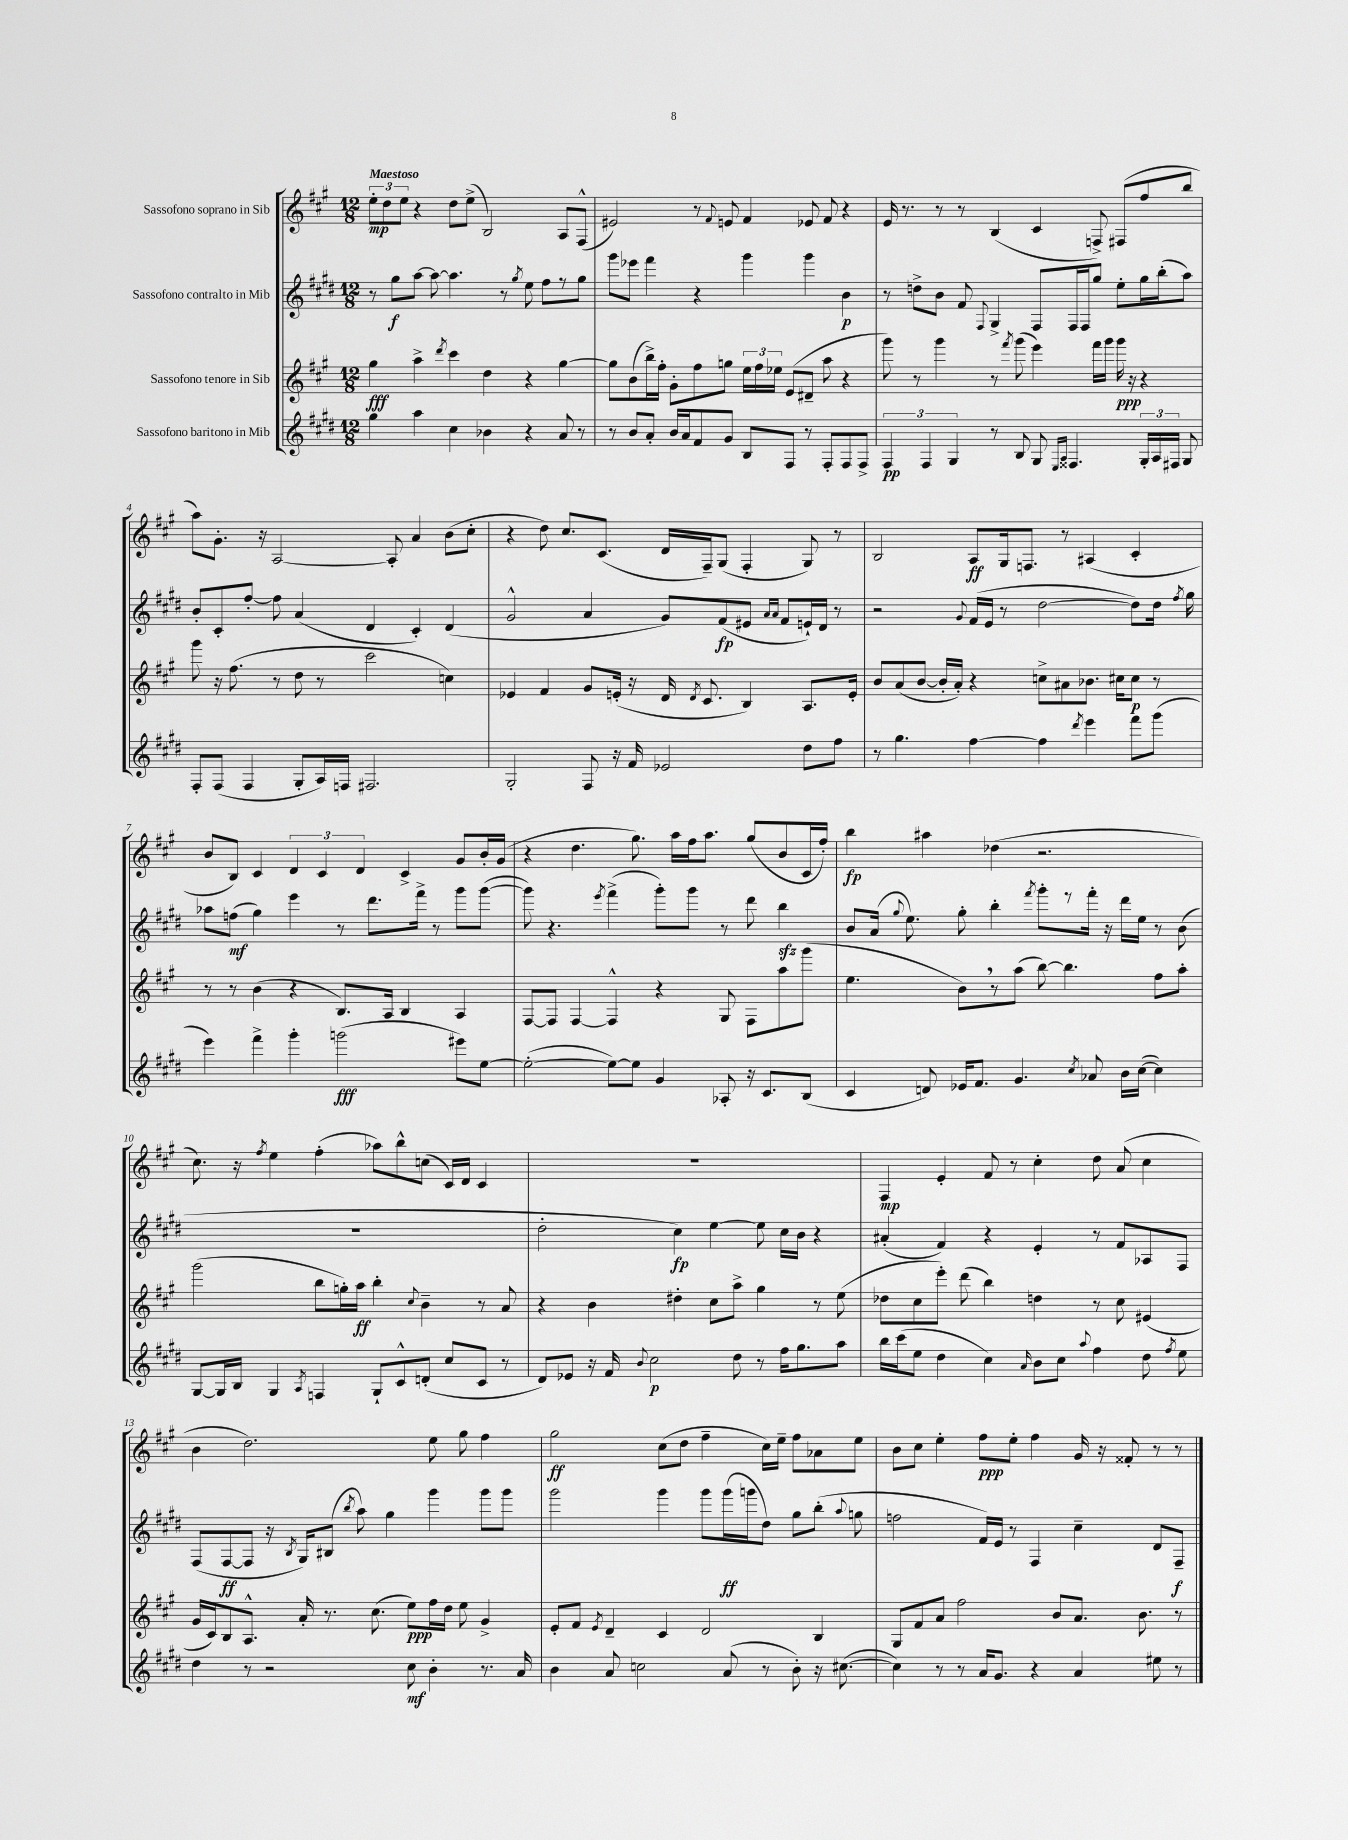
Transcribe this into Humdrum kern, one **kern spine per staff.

**kern	**dynam	**kern	**dynam	**kern	**dynam	**kern	**dynam
*part4	*part4	*part3	*part3	*part2	*part2	*part1	*part1
*staff4	*staff4	*staff3	*staff3	*staff2	*staff2	*staff1	*staff1
*I"Sassofono baritono in Mib	*	*I"Sassofono tenore in Sib	*	*I"Sassofono contralto in Mib	*	*I"Sassofono soprano in Sib	*
*clefG2	*	*clefG2	*	*clefG2	*	*clefG2	*
*k[f#c#g#d#]	*	*k[f#c#g#]	*	*k[f#c#g#d#]	*	*k[f#c#g#]	*
*M12/8	*	*M12/8	*	*M12/8	*	*M12/8	*
=1	=1	=1	=1	=1	=1	=1	=1
!	!	!	!	!	!	!LO:TX:a:B:t=Maestoso	!
4gg#\	.	4gg#\	fff	8r	.	12ee'\L	mp
.	.	.	.	.	.	12dd\	.
.	.	.	.	8gg#\L	f	.	.
.	.	.	.	.	.	12ee\J	.
4aa\	.	4aa^\	.	[8aa\J	.	4r	.
.	.	.	.	8aa\_	.	.	.
.	.	8qddd/	.	.	.	.	.
4cc#\	.	4ccc#\	.	4.aa\]	.	8dd\L	.
.	.	.	.	.	.	(8ee^\J	.
4b-X\	.	4dd\	.	.	.	2B/)	.
.	.	.	.	8r	.	.	.
.	.	.	.	8qgg#/	.	.	.
4r	.	4r	.	8ee\	.	.	.
.	.	.	.	8ff#\L	.	.	.
8a/	.	[4gg#\	.	8r	.	8A/L	.
8r	.	.	.	8gg#\J	.	(8F#^^/J	.
=2	=2	=2	=2	=2	=2	=2	=2
8r	.	8gg#\L]	.	8ggg#\L	.	2e#X/)	.
8b/L	.	(8b\	.	8eee-X\J	.	.	.
8a'/J	.	16bb^\L)	.	4fff#\	.	.	.
.	.	16ff#'\JJ	.	.	.	.	.
16b/LL	.	8g#'\L	.	.	.	.	.
16a/J	.	.	.	.	.	.	.
8f#/	.	8ff#\	.	4r	.	8r	.
.	.	.	.	.	.	8qqf#/	.
8g#/J	.	8ggn\J	.	.	.	8en/	.
8B/L	.	24ee\LL	.	4ggg#\	.	4f#/	.
.	.	24ff#\	.	.	.	.	.
.	.	24ee-X\JJ	.	.	.	.	.
8F#/J	.	(8e/L	.	.	.	.	.
8r	.	8d#X~/J	.	4ggg#\	.	8e-X/	.
8F#'/L	.	8aa\	.	.	.	8f#/	.
8F#/	.	4r	.	4b\	p	4r	.
8F#^/J	.	.	.	.	.	.	.
=3	=3	=3	=3	=3	=3	=3	=3
6F#/	pp	8ggg#\)	.	8r	.	16e/	.
.	.	.	.	.	.	8.r	.
.	.	8r	.	8ddn^\L	.	.	.
6F#/	.	.	.	.	.	.	.
.	.	4ggg#\	.	8b\J	.	8r	.
6G#/	.	.	.	.	.	.	.
.	.	.	.	8f#/	.	8r	.
.	.	.	.	8qqF#/	.	.	.
8r	.	8r	.	4G#^/	.	(4B/	.
.	.	8qfff#/	.	.	.	.	.
8B/	.	(8ggg#\	.	.	.	.	.
8G#/	.	4eee\)	.	8F#/L	.	4c#/	.
16qqE/LL	.	.	.	.	.	.	.
16qqA/JJ	.	.	.	.	.	.	.
4.F##X/	.	.	.	16F#/L	.	.	.
.	.	.	.	16F#/J	.	.	.
.	.	16fff#\LL	.	8gg#/J	.	8Fn^/)	.
.	.	16ggg#\JJ	.	.	.	.	.
.	.	16ggg#\	ppp	8ee'\L	.	(8F#X/L	.
.	.	16r	.	.	.	.	.
24G#'/LL	.	4r	.	16gg#\L	.	8ff#/	.
24A/	.	.	.	.	.	.	.
.	.	.	.	(16bb'\J	.	.	.
24F#X/JJ	.	.	.	.	.	.	.
8G#/	.	.	.	8aa\J)	.	8bb/J	.
!!LO:LB:g=z
=4	=4	=4	=4	=4	=4	=4	=4
8F#'/L	.	8ggg#\	.	8b'/L	.	8aa\L)	.
(8F#/J	.	16r	.	8c#'/	.	8.g#'\J	.
.	.	(8.ff#\	.	.	.	.	.
4F#/	.	.	.	[8ff#'/J	.	.	.
.	.	.	.	.	.	16r	.
.	.	8r	.	8ff#\]	.	[2A/	.
8G#'/L	.	8dd\	.	(4a/	.	.	.
16A/L)	.	8r	.	.	.	.	.
16Fn/JJ	.	.	.	.	.	.	.
2.F#X/	.	2ccc#\	.	4d#/	.	.	.
.	.	.	.	.	.	8A'/]	.
.	.	.	.	4c#'/)	.	4a/	.
.	.	4ccn\)	.	(4d#/	.	(8b\L	.
.	.	.	.	.	.	8cc#'\J	.
=5	=5	=5	=5	=5	=5	=5	=5
2G#'/	.	4e-X/	.	2g#^^/	.	4r	.
.	.	4f#/	.	.	.	8dd\)	.
.	.	.	.	.	.	8.cc#/L	.
8F#/	.	8g#/L	.	4a/	.	.	.
.	.	.	.	.	.	(8.c#/J	.
16r	.	(16en'/Jk	.	.	.	.	.
16f#/	.	16r	.	.	.	.	.
2e-X/	.	16d/	.	8g#/L)	.	16d/LL	.
.	.	8qd/	.	.	.	.	.
.	.	8.c#/	.	.	.	16F#~/J)	.
.	.	.	.	(8f#/	fp	(8G#/J	.
.	.	4B/)	.	8e#X/J	.	4F#'/	.
.	.	.	.	16qqa/LL	.	.	.
.	.	.	.	16qqa/JJ	.	.	.
.	.	.	.	8f#/L	.	.	.
8dd#\L	.	8.A/L	.	16en`/L)	.	8G#/)	.
.	.	.	.	16d#/JJ	.	.	.
8ff#\J	.	.	.	8r	.	8r	.
.	.	16e'/Jk	.	.	.	.	.
=6	=6	=6	=6	=6	=6	=6	=6
8r	.	8b/L	.	2r	.	2B/	.
4.gg#\	.	(8a/	.	.	.	.	.
.	.	[8b/J	.	.	.	.	.
.	.	16b'/LL]	.	.	.	.	.
.	.	16a'/JJ)	.	.	.	.	.
.	.	.	.	8qqg#/	.	.	.
[4ff#\	.	4r	.	(16f#/LL	.	8A/L	ff
.	.	.	.	16e/JJ	.	.	.
.	.	.	.	8r	.	16G#/k	.
.	.	.	.	.	.	8.Fn/J	.
4ff#\]	.	8ccn^\L	.	[2dd#\	.	.	.
.	.	8a#X\	.	.	.	8r	.
8qddd#/	.	.	.	.	.	.	.
4eee\	.	8.b-X\J	.	.	.	(4A#X/	.
.	.	16cc#X\KL	.	.	.	.	.
8fff#\L	.	8cc#\J	p	8dd#\L])	.	4c#'/	.
(8ggg#\J	.	8r	.	16dd#\Jk	.	.	.
.	.	.	.	8qff#/	.	.	.
.	.	.	.	16gg#\	.	.	.
!!LO:LB:g=z
=7	=7	=7	=7	=7	=7	=7	=7
4eee\)	.	8r	.	8aa-X\L	.	8b/L	.
.	.	8r	.	(8ffn\J	mf	8B/J)	.
4fff#^\	.	(4b\	.	4gg#\)	.	4c#/	.
4ggg#'\	.	4r	.	4eee\	.	6d/	.
.	.	.	.	.	.	6c#/	.
(2gggn\	fff	8.B/L)	.	8r	.	.	.
.	.	.	.	.	.	6d/	.
.	.	.	.	8.ddd#\L	.	.	.
.	.	16A/Jk	.	.	.	.	.
.	.	4B/	.	.	.	4c#^/	.
.	.	.	.	16fff#^\Jk	.	.	.
.	.	.	.	8r	.	.	.
8eee#X\L)	.	4A/	.	8ggg#\L	.	8g#/L	.
[8ee\J	.	.	.	([8ggg#\J	.	16b'/L	.
.	.	.	.	.	.	(16g#/JJ	.
=8	=8	=8	=8	=8	=8	=8	=8
(2ee'\_	.	[8F#/L	.	8ggg#\])	.	4r	.
.	.	8F#/J]	.	4.r	.	.	.
.	.	[4F#/	.	.	.	4.dd\	.
.	.	.	.	8qeee/	.	.	.
8ee\L_)	.	4F#^^/]	.	(4fff#^\	.	.	.
8ee\J]	.	.	.	.	.	8.gg#\)	.
4g#/	.	4r	.	8ggg#'\L)	.	.	.
.	.	.	.	.	.	16aa\LL	.
.	.	.	.	8ggg#\J	.	16ff#\J	.
.	.	.	.	.	.	8.aa\J	.
8A-X'/	.	8G#/	.	8r	.	.	.
16r	.	8F#\L	.	8ddd#\	.	(8gg#/L	.
8.c#/L	.	.	.	.	.	.	.
.	.	8aa\	.	4bbzz\	.	8b/	.
(8B/J	.	(8ggg#\J	.	.	.	16c#/L	.
.	.	.	.	.	.	16ff#'/JJ)	.
=9	=9	=9	=9	=9	=9	=9	=9
4c#/	.	4.ee\	.	8b/L	.	4bb\	fp
.	.	.	.	(16a/Jk	.	.	.
.	.	.	.	8qqgg#/	.	.	.
.	.	.	.	8.ee\)	.	.	.
8dn/)	.	.	.	.	.	4aa#X\	.
16e-X/KL	.	8b,\L)	.	8gg#'\	.	.	.
8.f#/J	.	.	.	.	.	.	.
.	.	8r	.	4bb'\	.	(4dd-X\	.
4.g#/	.	(8aa\J	.	.	.	.	.
.	.	.	.	8qfff#/	.	.	.
.	.	[8bb\)	.	8ggg#'\L	.	2.r	.
.	.	4.bb\]	.	8r	.	.	.
8qcc#/	.	.	.	.	.	.	.
8a-X/	.	.	.	16fff#'\Jk	.	.	.
.	.	.	.	16r	.	.	.
16b\LL	.	.	.	16ddd#\LL	.	.	.
([16cc#\JJ	.	.	.	16ee\JJ	.	.	.
4cc#\])	.	8ff#\L	.	8r	.	.	.
.	.	8aa'\J	.	(8b\	.	.	.
!!LO:LB:g=z
=10	=10	=10	=10	=10	=10	=10	=10
[8G#/L	.	(2ggg#\	.	1.r	.	8.cc#\)	.
16G#/L]	.	.	.	.	.	.	.
16B/JJ	.	.	.	.	.	16r	.
.	.	.	.	.	.	8qff#/	.
4G#/	.	.	.	.	.	4ee\	.
8qA/	.	.	.	.	.	.	.
4Fn/	.	8bb\L	.	.	.	(4ff#'\	.
.	.	16ggn'\L)	.	.	.	.	.
.	.	16aa\JJ	ff	.	.	.	.
8G#`/L	.	4bb'\	.	.	.	8aa-X\L)	.
8c#^^/	.	.	.	.	.	8bb^^\	.
.	.	8qqcc#/	.	.	.	.	.
(8dn'/J	.	4b~\	.	.	.	(8ccn\J	.
8cc#/L	.	.	.	.	.	16c#/LL)	.
.	.	.	.	.	.	16d/JJ	.
8c#/J	.	8r	.	.	.	4c#/	.
8r	.	8a/	.	.	.	.	.
=11	=11	=11	=11	=11	=11	=11	=11
8d#/L)	.	4r	.	2dd#'\	.	1.r	.
8e-X/J	.	.	.	.	.	.	.
16r	.	4b\	.	.	.	.	.
16f#/	.	.	.	.	.	.	.
8qqb/	.	.	.	.	.	.	.
2cc#\	p	.	.	.	.	.	.
.	.	4dd#X'\	.	4cc#\)	fp	.	.
.	.	8cc#\L	.	[4ee\	.	.	.
8dd#\	.	8aa^\J	.	.	.	.	.
8r	.	4gg#\	.	8ee\]	.	.	.
16ff#\KL	.	.	.	16cc#\LL	.	.	.
8.gg#\	.	.	.	16b\JJ	.	.	.
.	.	8r	.	4r	.	.	.
8aa\J	.	(8ee\	.	.	.	.	.
=12	=12	=12	=12	=12	=12	=12	=12
16bb\LL	.	8dd-X\L	.	(4a#X'/	.	4F#/	mp
(16ccc#\J	.	.	.	.	.	.	.
8ee\J	.	8cc#\	.	.	.	.	.
4dd#\	.	8eee'\J)	.	4f#/)	.	4e'/	.
.	.	(8ddd\	.	.	.	.	.
4cc#\)	.	4bb\)	.	4r	.	8f#/	.
.	.	.	.	.	.	8r	.
16qqa/	.	.	.	.	.	.	.
8b\L	.	4ddn\	.	4e'/	.	4cc#'\	.
8cc#\J	.	.	.	.	.	.	.
8qqaa/	.	.	.	.	.	.	.
4ff#\	.	8r	.	8r	.	8dd\	.
.	.	8cc#\	.	8f#/L	.	(8a/	.
8dd#\	.	(4e#X/	.	8A-X/	.	4cc#\	.
8qff#/	.	.	.	.	.	.	.
8ee\	.	.	.	8F#/J	.	.	.
!!LO:LB:g=z
=13	=13	=13	=13	=13	=13	=13	=13
4dd#\	.	16g#/LL	.	(8F#/L	.	4b\	.
.	.	16c#/J)	.	.	.	.	.
.	.	8B/	.	[8F#/	ff	.	.
8r	.	8.A^^/J	.	8F#/J]	.	2.dd\)	.
2r	.	.	.	16r	.	.	.
.	.	.	.	8qB/	.	.	.
.	.	16a'/	.	16G#/KL)	.	.	.
.	.	8.r	.	(8B#X/J	.	.	.
.	.	.	.	8qbb/	.	.	.
.	.	.	.	8aa\)	.	.	.
.	.	(8.cc#\	.	.	.	.	.
.	.	.	.	4gg#\	.	.	.
8cc#\	mf	8ee\L)	ppp	.	.	.	.
4b'\	.	16ff#\L	.	4ggg#\	.	8ee\	.
.	.	16dd\JJ	.	.	.	.	.
.	.	8ee\	.	.	.	8gg#\	.
8.r	.	4g#^/	.	8ggg#\L	.	4ff#\	.
.	.	.	.	8ggg#\J	.	.	.
16a/	.	.	.	.	.	.	.
=14	=14	=14	=14	=14	=14	=14	=14
4b\	.	8e'/L	.	2ggg#\	.	2gg#\	ff
.	.	8f#/J	.	.	.	.	.
.	.	8qe/	.	.	.	.	.
8a/	.	4d~/	.	.	.	.	.
2ccn\	.	.	.	.	.	.	.
.	.	4c#/	.	4ggg#\	.	(8cc#\L	.
.	.	.	.	.	.	8dd\J	.
.	.	2d/	.	8ggg#\L	.	4ff#~\	.
(8a/	.	.	.	(16ggg#\L	ff	.	.
.	.	.	.	16gggn\J	.	.	.
8r	.	.	.	8dd#\J)	.	16cc#\LL)	.
.	.	.	.	.	.	16ee~\JJ	.
8b'\)	.	.	.	8gg#\L	.	8ff#\L	.
16r	.	4B/	.	(8bb'\J	.	8a-X\	.
([8.cc#X\	.	.	.	.	.	.	.
.	.	.	.	8qqaa/	.	.	.
.	.	.	.	8ggn\	.	8ee\J	.
=15	=15	=15	=15	=15	=15	=15	=15
4cc#\])	.	8G#/L	.	2ffn\	.	8b\L	.
.	.	8f#/	.	.	.	8cc#\J	.
8r	.	8a/J	.	.	.	4ee'\	.
8r	.	2ff#\	.	.	.	.	.
16a/KL	.	.	.	16f#/LL)	.	8ff#\L	ppp
8.g#/J	.	.	.	16e/JJ	.	.	.
.	.	.	.	8r	.	8ee'\J	.
4r	.	.	.	4F#/	.	4ff#\	.
.	.	8b/L	.	.	.	.	.
4a/	.	8.a/J	.	4cc#~\	.	16g#/	.
.	.	.	.	.	.	16r	.
.	.	.	.	.	.	8f##X'/	.
.	.	8.b\	.	.	.	.	.
8ee#X\	.	.	.	8d#/L	.	8r	.
8r	.	8r	.	8F#~/J	f	8r	.
==	==	==	==	==	==	==	==
*-	*-	*-	*-	*-	*-	*-	*-
